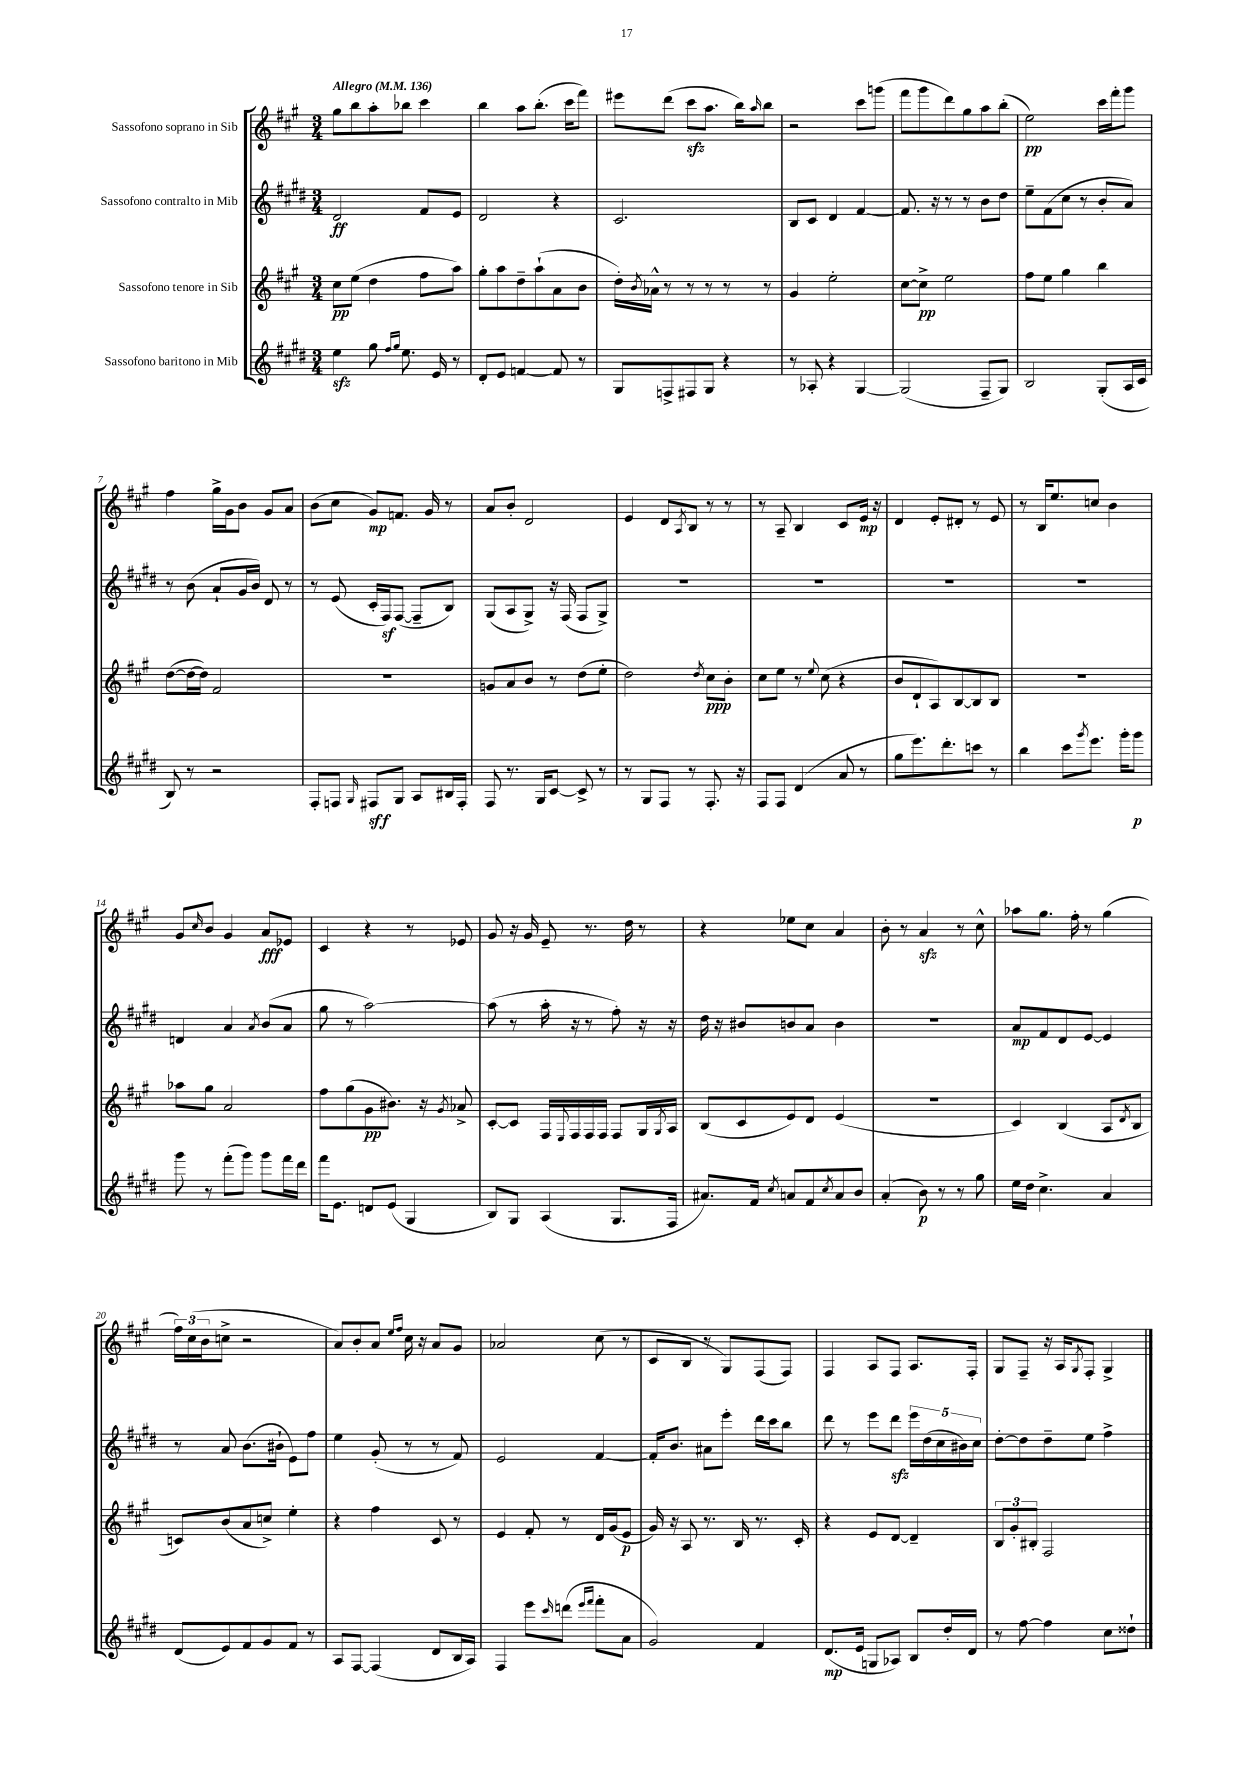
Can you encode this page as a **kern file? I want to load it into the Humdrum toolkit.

**kern	**kern	**kern	**kern
*staff4	*staff3	*staff2	*staff1
*clefG2	*clefG2	*clefG2	*clefG2
*k[f#c#g#d#]	*k[f#c#g#]	*k[f#c#g#d#]	*k[f#c#g#]
*M3/4	*M3/4	*M3/4	*M3/4
*MM136	*MM136	*MM136	*MM136
4ee	8cc#	2d#	8gg#
.	(8ee	.	8bb
8gg#	4dd	.	8aa'
16qqff#	.	.	.
16qqgg#	.	.	.
8.ee	.	.	8bb-
.	8ff#	8f#	4ccc#
16e	.	.	.
8r	8aa)	8e	.
=	=	=	=
8d#'	8gg#'	2d#	4bb
8e	8aa	.	.
[4f	8dd~	.	8aa
.	(8aa`	.	(8.bb'
8f]	8a	4r	.
.	.	.	16ccc#
8r	8b	.	8fff#)
=	=	=	=
8G#	16dd')	2.c#	8eee#
.	8qb	.	.
.	16a-^^	.	.
8F^	8r	.	(8ddd
8F#	8r	.	8ccc#
8G#	8r	.	8.aa
4r	8r	.	.
.	.	.	16bb)
.	.	.	16qqaa
.	8r	.	8bb
=	=	=	=
8r	4g#	8B	2r
8A-'	.	8c#	.
4r	2ee'	4d#	.
[4G#	.	[4f#	8ccc#
.	.	.	(8ggg
=	=	=	=
(2G#]	[8cc#	8.f#]	8fff#
.	8cc#^]	.	8ggg#
.	.	16r	.
.	2ee	8r	8ddd)
.	.	8r	8gg#
8F#~	.	8b	8aa
8G#)	.	8dd#	(8bb'
=	=	=	=
2B	8ff#	8ee~	2ee)
.	8ee	(8f#	.
.	4gg#	8cc#	.
.	.	8r	.
(8G#'	4bb	8b'	16ccc#
.	.	.	16fff#'
16A	.	8a)	8ggg#
16c#	.	.	.
=	=	=	=
8B)	([8dd	8r	4ff#
8r	16dd_	(8b	.
.	16dd])	.	.
2r	2f#	8a`	16gg#^
.	.	.	16g#
.	.	16g#	8b
.	.	16b)	.
.	.	8d#	8g#
.	.	8r	8a
=	=	=	=
8F#'	2.r	8r	(8b
8F	.	(8e	8cc#
16qqG#	.	.	.
8F#	.	16c#'	8g#)
.	.	16F#)	.
8G#	.	([8F#	8.f
8A	.	8F#~]	.
.	.	.	16g#
16B#	.	8B)	8r
16F#'	.	.	.
=	=	=	=
8F#	8g	(8G#	8a
8.r	8a	8A	8b'
.	8b	8G#^)	2d
16G#	.	.	.
[8c#	8r	16r	.
.	.	(16F#	.
8c#^]	(8dd	8F#	.
8r	8ee'	8G#^)	.
=	=	=	=
8r	2dd)	2.r	4e
8G#	.	.	.
8F#	.	.	8d
.	.	.	8qA
8r	.	.	8B
.	8qdd	.	.
8.F#'	8cc#	.	8r
.	8b'	.	8r
16r	.	.	.
=	=	=	=
8F#	8cc#	2.r	8r
8F#	8ee	.	8A~
(4d#	8r	.	4B
.	8qqee	.	.
.	(8cc#	.	.
8a	4r	.	8c#
8r	.	.	16e
.	.	.	16r
=	=	=	=
8gg#	8b	2.r	4d
8.eee)	8d`	.	.
.	8A)	.	8e'
8.ddd#'	.	.	.
.	[8B	.	8d#'
8ccc	8B]	.	8r
8r	8B	.	8e
=	=	=	=
4bb	2.r	2.r	8r
.	.	.	16B
.	.	.	8.ee
8ccc#	.	.	.
8qggg#	.	.	.
8.eee	.	.	8cc
.	.	.	4b
16ggg#'	.	.	.
8ggg#	.	.	.
=	=	=	=
8ggg#	8aa-	4d	8g#
.	.	.	16qqcc#
8r	8gg#	.	8b
(8fff#'	2a	4a	4g#
8ggg#)	.	.	.
.	.	8qa	.
8ggg#	.	(8b	8a
16fff#	.	8a	8e-
16ddd#	.	.	.
=	=	=	=
16fff#	8ff#	8gg#	4c#
8.e	.	.	.
.	(8gg#	8r	.
8d	8g#	[2aa)	4r
(8e	8.b#)	.	.
4G#	.	.	8r
.	16r	.	.
.	8qg#	.	.
.	8a-^	.	8e-
=	=	=	=
8B)	[8c#'	(8aa]	8g#
8G#	8c#]	8r	16r
.	.	.	16g#
(4A	16F#	16aa'	8e~
.	8qqE	.	.
.	16F#	16r	.
.	16F#	8r	8.r
.	16F#	.	.
8.G#	8F#	8ff#')	.
.	.	.	16dd
.	16G#	16r	8r
.	8qG#	.	.
16F#	16A	16r	.
=	=	=	=
8.a#)	(8B	16dd#	4r
.	.	16r	.
.	8c#	8b#	.
16f#	.	.	.
8qcc#	.	.	.
8a	8e)	8b	8ee-
8f#	8d	8a	8cc#
8qcc#	.	.	.
8a	(4e	4b	4a
8b	.	.	.
=	=	=	=
(4a'	2.r	2.r	8b'
.	.	.	8r
8b)	.	.	4a
8r	.	.	.
8r	.	.	8r
8gg#	.	.	8cc#^^
=	=	=	=
16ee	4c#)	8a	8aa-
16dd#	.	.	.
4.cc#^	.	8f#	8.gg#
.	(4B	8d#	.
.	.	.	16ff#'
.	.	[8e	8r
4a	8A	4e]	(4gg#
.	8qd	.	.
.	8B	.	.
=	=	=	=
(8d#	8c)	8r	24ff#)
.	.	.	(24cc#
.	.	.	24b
8e)	(8b	8a	8cc^
8f#	8a	(8.b	2r
8g#	8cc^)	.	.
.	.	16b#`	.
8f#	4ee'	8e)	.
8r	.	8ff#	.
=	=	=	=
8A	4r	4ee	8a)
[8F#	.	.	8b'
(4F#]	4ff#	(8g#'	8a
.	.	.	16qqee
.	.	.	16qqff#
.	.	8r	16cc#
.	.	.	16r
8d#	8c#	8r	8a
16B	8r	8f#)	8g#
16A)	.	.	.
=	=	=	=
4F#	4e	2e	2a-
8eee	8f#'	.	.
16qqccc#	.	.	.
(8ddd	8r	.	.
16qqeee	.	.	.
16qqfff#	.	.	.
8fff#'	16d	[4f#	(8cc#
.	(16g#	.	.
8a	8e	.	8r
=	=	=	=
2g#)	16g#)	16f#']	8c#
.	16r	8.b	.
.	8A	.	8B
.	8.r	8a#	8r
.	.	8eee'	8G#)
.	16B	.	.
4f#	8.r	16ddd#	(8F#
.	.	16ccc#	.
.	.	8bb	8F#)
.	16c#'	.	.
=	=	=	=
(8.d#	4r	8ddd#	4F#
.	.	8r	.
16e	.	.	.
8G	8e	8eee	8A
8A-)	[8d	8ddd#	8F#
8B	4d~]	20eee	8.A
.	.	(20dd#	.
.	.	20cc#	.
16dd#'	.	.	.
.	.	20b#)	.
16d#	.	.	16F#'
.	.	20cc#	.
=	=	=	=
8r	12B	[8dd#'	8G#
.	12g#'	.	.
[8ff#	.	8dd#]	8F#~
.	12B#'	.	.
4ff#]	2F#	8dd#~	16r
.	.	.	16A
.	.	.	8qG#
.	.	8ee	8F#'
8cc#	.	4ff#^	4G#^
8dd##`	.	.	.
==	==	==	==
*-	*-	*-	*-
